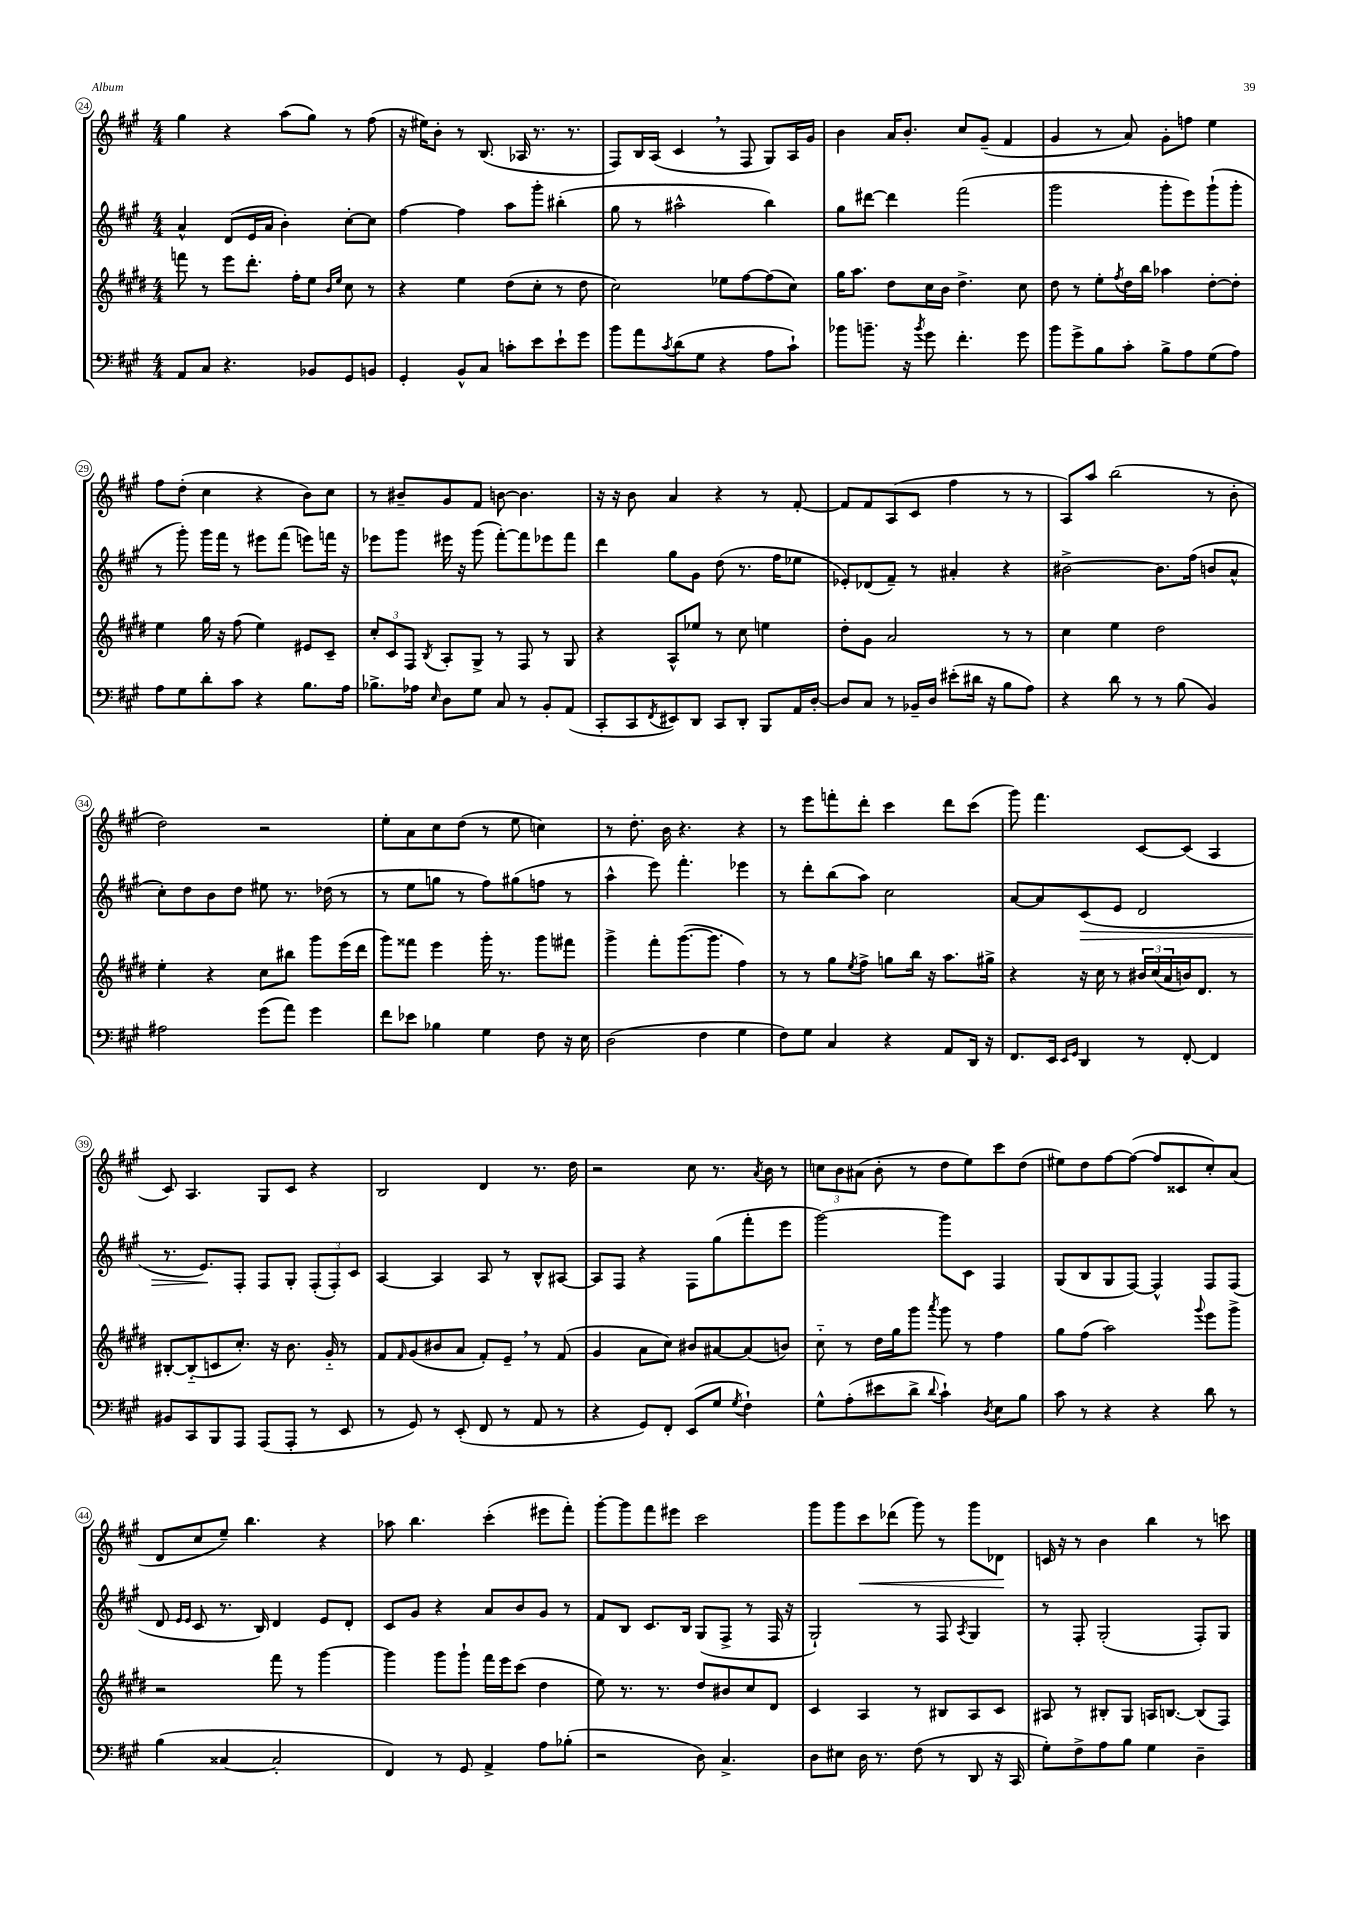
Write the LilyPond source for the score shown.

<<
\new StaffGroup <<
\new Staff = "s0" {
    \clef treble \key a \major \numericTimeSignature \time 4/4
    gis''4 r4 a''8( gis''8) r8 fis''8( |
    r16 eis''16) b'8-. r8 b8.( aes16 r8. r8. |
    fis8) b16 a16( cis'4 \breathe r8 fis8 gis8) a16 gis'16 |
    b'4 a'16 b'8.-. cis''8 gis'8--( fis'4 |
    gis'4 r8 a'8) gis'8-. f''8 e''4 |
    fis''8 d''8-.( cis''4 r4 b'8) cis''8 |
    r8 bis'8-- gis'8 fis'8 b'8~ b'4. |
    r16 r16 b'8 a'4 r4 r8 fis'8~-. |
    fis'8 fis'8 a8( cis'8 fis''4 r8 r8 |
    a8) a''8 b''2( r8 b'8-. |
    d''2) r2 |
    e''8-. a'8 cis''8 d''8( r8 e''8 c''4) |
    r8 d''8.-. b'16 r4. r4 |
    r8 e'''8 f'''8-. d'''8-. cis'''4 d'''8 cis'''8( |
    gis'''8) fis'''4. cis'8~ cis'8( a4 |
    cis'8) a4. gis8 cis'8 r4 |
    b2 d'4 r8. d''16 |
    r2 cis''8 r8. \acciaccatura { a'8 } b'16 r8 |
    \tuplet 3/2 { c''8 b'8 ais'8( } b'8-. r8 d''8 e''8) cis'''8 d''8( |
    eis''8) d''8 fis''8~ fis''8~( fis''8 cisis'8 cis''8-.) a'8( |
    d'8 cis''8 e''8--) b''4. r4 |
    aes''8 b''4. cis'''4-.( eis'''8 fis'''8-.) |
    gis'''8~-. gis'''8 fis'''8 eis'''8 cis'''2 |
    gis'''8 gis'''8 cis'''8\< des'''8( gis'''8) r8 gis'''8 des'8\! |
    c'16 r16 r8 b'4 b''4 r8 c'''8 \bar "|." |
}
\new Staff = "s1" {
    \clef treble \key a \major \numericTimeSignature \time 4/4
    a'4-^ d'8( e'16 a'16 b'4-.) cis''8~-. cis''8 |
    fis''4~ fis''4 a''8 gis'''8-. bis''4-.( |
    gis''8 r8 ais''2-^ b''4) |
    gis''8 dis'''8~ dis'''4 fis'''2( |
    gis'''2 gis'''8-. e'''8) gis'''8-!( gis'''8-. |
    r8 gis'''8-.) gis'''16 fis'''16 r8 eis'''8 fis'''8( e'''8) f'''16 r16 |
    ees'''8 gis'''8 eis'''16 r16 gis'''8( fis'''8~-.) fis'''8 ees'''8 fis'''8 |
    d'''4 gis''8 gis'8 d''8( r8. fis''16 ees''8 |
    ees'8-.) des'8( fis'8--) r8 ais'4-. r4 |
    bis'2~-> bis'8. fis''16( b'8 a'8-^ |
    cis''8-.) d''8 b'8 d''8 eis''8 r8. des''16( r8 |
    r8 e''8 g''8 r8 fis''8) gis''8( f''8 r8 |
    a''4-^ e'''8) fis'''4.-. ees'''4 |
    r8 d'''8-. b''8( a''8) cis''2 |
    a'8~ a'8 cis'8\>( e'8 d'2 |
    r8. e'8.\!) fis8-. fis8 gis8-. \tuplet 3/2 { fis8-.( fis8-.) cis'8 } |
    a4~ a4 a8 r8 b8-^ ais8~ |
    ais8 fis8 r4 fis8 gis''8( fis'''8-. e'''8 |
    gis'''2~) gis'''8 cis'8 fis4 |
    gis8( b8 gis8 fis8~) fis4-^ fis8 fis8( |
    d'8 \grace { e'16 e'16 } cis'8 r8. b16) d'4 e'8 d'8-. |
    cis'8 gis'8 r4 a'8 b'8 gis'8 r8 |
    fis'8 b8 cis'8. b16 gis8( fis8-> r8 fis16 r16 |
    gis2-!) r8 fis8 \acciaccatura { a8 } gis4 |
    r8 fis8-. gis2-.( fis8-.) gis8 \bar "|." |
}
\new Staff = "s2" {
    \clef treble \key e \major \numericTimeSignature \time 4/4
    f'''8 r8 e'''8 dis'''8.-. fis''16-. e''8 \grace { b'16 e''16 } cis''8 r8 |
    r4 e''4 dis''8( cis''8-. r8 dis''8 |
    cis''2) ees''8 fis''8~ fis''8( cis''8) |
    gis''16 a''8. dis''8 cis''16 b'16 dis''4.-> cis''8 |
    dis''8 r8 e''8-. \acciaccatura { fis''8 } dis''16 b''16 aes''4 dis''8~-. dis''8-. |
    e''4 gis''16 r16 fis''8( e''4) eis'8 cis'8-- |
    \tuplet 3/2 { cis''8-. cis'8 fis8 } \acciaccatura { b8 } a8-. gis8-> r8 fis8 r8 gis8 |
    r4 a8-^ ees''8 r8 cis''8 e''4 |
    dis''8-. gis'8 a'2 r8 r8 |
    cis''4 e''4 dis''2 |
    e''4-. r4 cis''8 bis''8 gis'''8 e'''16( dis'''16 |
    gis'''8) fisis'''8 e'''4 gis'''16-. r8. gis'''8 fis'''8 |
    gis'''4-> fis'''8-. gis'''8.~( gis'''8. fis''4) |
    r8 r8 gis''8 \acciaccatura { e''8 } fis''8-> g''8 b''16 r16 a''8. gis''16-> |
    r4 r16 cis''16 r8 \tuplet 3/2 { bis'16 cis''16( a'16 } b'16) dis'8. r8 |
    bis8~-. bis8-_( c'8 cis''8.-.) r16 b'8. gis'16-_ r8 |
    fis'8 \grace { fis'16 } gis'8( bis'8 a'8 fis'8-.) e'8-- \breathe r8 fis'8( |
    gis'4 a'8 cis''8) bis'8 ais'8~ ais'8( b'8) |
    cis''8-_ r8 dis''16 gis''16 gis'''8 \acciaccatura { a'''8 } gis'''8 r8 fis''4 |
    gis''8 fis''8( a''2) \appoggiatura { gis'''8 } e'''8 gis'''8-> |
    r2 fis'''8 r8 gis'''4~ |
    gis'''4 gis'''8 gis'''8-! fis'''16 e'''16 cis'''8( dis''4 |
    e''8) r8. r8. dis''8 bis'8 cis''8 dis'8 |
    cis'4 a4 r8 bis8 a8 cis'8 |
    ais8 r8 bis8-. gis8 a16 b8.~ b8( fis8) \bar "|." |
}
\new Staff = "s3" {
    \clef bass \key a \major \numericTimeSignature \time 4/4
    a,8 cis8 r4. bes,8 gis,8 b,8 |
    gis,4-. b,8-^ cis8 c'8-. e'8 e'8-! gis'8 |
    b'8 a'8 \acciaccatura { cis'8 } d'8( gis8 r4 a8 cis'8-!) |
    bes'8 b'8.-- r16 \acciaccatura { b'8 } gis'8 fis'4.-. gis'8 |
    b'8 gis'8-> b8 cis'8-. b8-> a8 gis8( a8) |
    a8 gis8 d'8-. cis'8 r4 b8. a16 |
    bes8.-> aes16 \grace { e16 } d8 gis8 cis8 r8 b,8-. a,8( |
    cis,8-. cis,8 \acciaccatura { fis,8 } eis,8) d,8 cis,8 d,8-. b,,8 a,16 d16~-. |
    d8 cis8 r8 bes,16-- d16 eis'8-.( dis'16 r16 b8 a8) |
    r4 d'8 r8 r8 b8( b,4) |
    ais2 gis'8( a'8) gis'4 |
    fis'8 ees'8 bes4 gis4 fis8 r16 e16 |
    d2( fis4 gis4 |
    fis8) gis8 cis4 r4 a,8 d,16 r16 |
    fis,8. e,16 \grace { e,16 gis,16 } d,4 r8 fis,8~-. fis,4 |
    bis,8 cis,8 b,,8 a,,8 a,,8( a,,8-. r8 e,8 |
    r8 gis,8) r8 e,8-.( fis,8 r8 a,8 r8 |
    r4 gis,8) fis,8-. e,8( gis8 \acciaccatura { gis8 } fis4-!) |
    gis8-^ a8-.( eis'8 d'8-> \appoggiatura { d'8 } cis'4-!) \acciaccatura { d8 } e8 b8 |
    cis'8 r8 r4 r4 d'8 r8 |
    b4( cisis4~ cisis2-. |
    fis,4) r8 gis,8 a,4-> a8 bes8-.( |
    r2 d8) cis4.-> |
    d8 eis8 d16 r8. fis8( r8 d,8 r16 cis,16 |
    gis8-.) fis8-> a8 b8 gis4 d4-- \bar "|." |
}
>>
>>
\layout { \context { \Score currentBarNumber = #24 \override BarNumber.stencil = #(make-stencil-circler 0.1 0.3 ly:text-interface::print) } }
